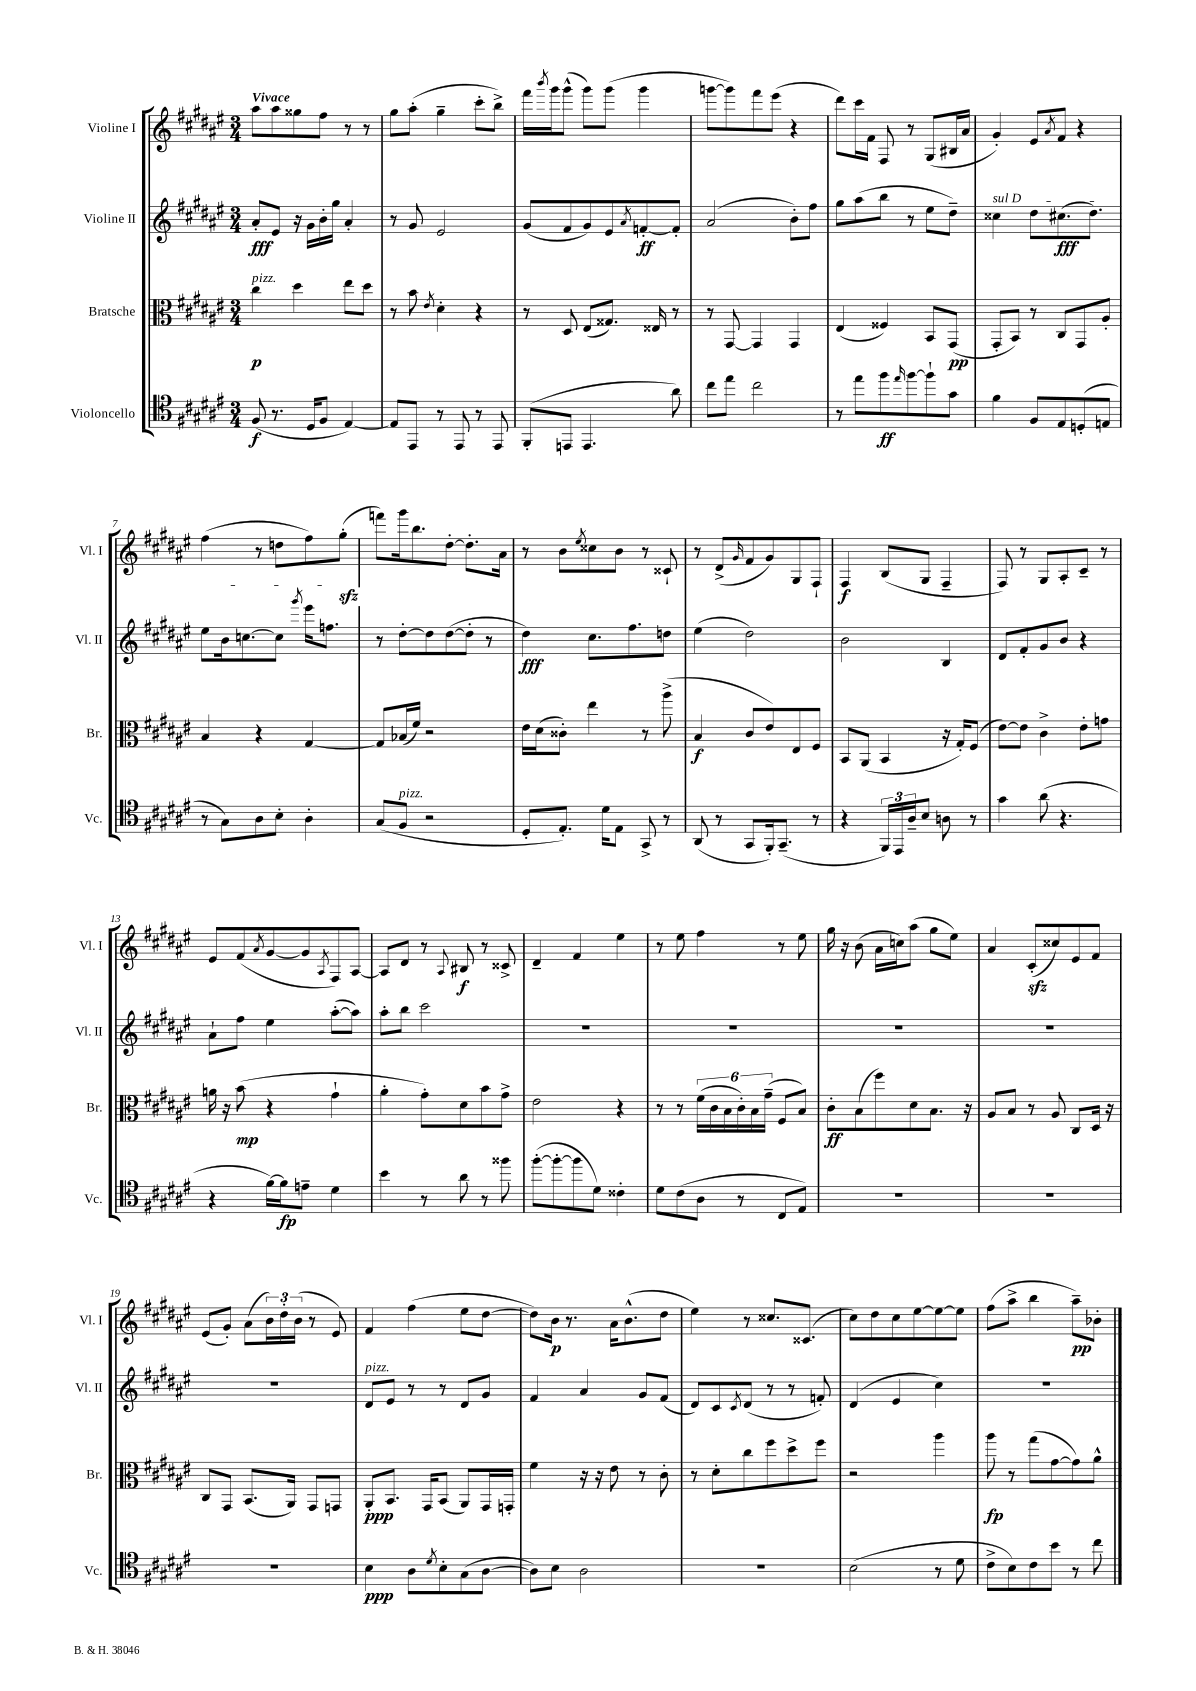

**kern	**kern	**kern	**kern
*staff4	*staff3	*staff2	*staff1
*clefC4	*clefC3	*clefG2	*clefG2
*k[f#c#g#d#a#e#]	*k[f#c#g#d#a#e#]	*k[f#c#g#d#a#e#]	*k[f#c#g#d#a#e#]
*M3/4	*M3/4	*M3/4	*M3/4
(8F#	4cc#	8a#'	8aa#
8.r	.	8e#	8aa#
.	4dd#	16r	8gg##
16D#	.	16g#	.
8F#	.	16b'	8ff#
.	.	16gg#	.
[4E#)	8ee#	4a#'	8r
.	8dd#	.	8r
=	=	=	=
8E#]	8r	8r	8gg#
8EE#	8b	8g#	(8aa#'
.	8qe#	.	.
8r	4d#'	2e#	4gg#~
8EE#	.	.	.
8r	4r	.	8ccc#'
8EE#	.	.	8bb^)
=	=	=	=
(8FF#'	8r	(8g#	16fff#
.	.	.	8qbbb
.	.	.	16ggg#
8EE	8D#	8f#	(8ggg#^^
4.EE	(8E#	8g#)	8ggg#)
.	8.G##)	8e#	(8ggg#
.	.	8qa#	.
.	.	[8f'	4ggg#
.	16E##	.	.
8a#)	8r	8f']	.
=	=	=	=
8cc#	8r	(2a#	[8ggg
8ee#	[8GG#	.	8ggg])
2cc#	4GG#]	.	8fff#
.	.	.	(8eee#
.	4GG#	8b')	4r
.	.	8ff#	.
=	=	=	=
8r	(4E#	8gg#	8ddd#)
8ee#	.	(8aa#	16ccc#
.	.	.	16f#
8ff#	4F##)	8bb	8F#
16qqee#	.	.	.
[8ff#	.	8r	8r
8ff#`]	8BB	8ee#	(8G#
8g#	(8GG#	8dd#~)	16B#
.	.	.	16a#
=	=	=	=
4f#	8GG#'	4cc##	4g#')
.	8BB)	.	.
8F#	8r	8dd#	8e#
.	.	.	8qa#
8E#	8C#	(8.cc#	8f#
(8D'	8GG#	.	4r
.	.	8.dd#)	.
8E	8A#'	.	.
=	=	=	=
8r	4B	8ee#	(4ff#
8G#)	.	16b	.
.	.	[8.cc	.
8A#	4r	.	8r
8B'	.	8cc]	8dd
.	.	8qggg#	.
4A#'	[4G#	16eee#	8ff#)
.	.	8.ff	.
.	.	.	(8gg#'
=	=	=	=
(8G#	8G#]	8r	8fff)
8F#	(16B-	[8dd#'	16ggg#
.	16f#)	.	8.bb
2r	2r	8dd#]	.
.	.	([8dd#	[8dd#'
.	.	8dd#']	8.dd#']
.	.	8r	.
.	.	.	16a#
=	=	=	=
8D#'	16e#	4dd#)	8r
.	(16d#	.	.
8.E#')	8c##')	.	8b
.	.	.	8qee#
.	4ee#	8.cc#	8cc##
16d#	.	.	.
8E#	.	.	8b
.	.	8.ff#	.
8GG#^	8r	.	8r
8r	(8aa#^	8dd	8c##`
=	=	=	=
(8AA#	4B	(4ee#	8r
8r	.	.	(8d#^
.	.	.	16qqg#
8GG#	8c#	2dd#)	8f#
16FF#')	8e#)	.	8g#)
(8.GG#~	.	.	.
.	8E#	.	8G#
8r	8F#	.	8F#`
=	=	=	=
4r	8BB	2b	4F#
.	(8AA#	.	.
24FF#)	4BB	.	(8B
24EE#	.	.	.
24A#~	.	.	.
8B	.	.	8G#
8A	16r	4B	4F#~
.	16G#')	.	.
8r	(8F#	.	.
=	=	=	=
4g#	[8e#)	8d#	8F#)
.	8e#]	8f#'	8r
(8a#	4c#^	8g#	8G#
4.r	.	8b	8A#'
.	8e#'	4r	8c#~
.	8g	.	8r
=	=	=	=
4r	16a	8a#`	8e#
.	16r	.	.
.	(8b	8ff#	(8f#
.	.	.	8qa#
[16f#)	4r	4ee#	[8g#
16f#]	.	.	.
8e~	.	.	8g#]
.	.	.	8qA#
4d#	4g#`	([8aa#'	8F#)
.	.	8aa#])	[8A#
=	=	=	=
4b	4a#'	8aa#'	8A#]
.	.	8bb	8d#
8r	8g#')	2ccc#	8r
.	.	.	8qqA#
8a#	8d#	.	8B#
8r	8b	.	8r
8ff##	8g#^	.	8c##^
=	=	=	=
([8ff#'	2e#	2.r	4d#~
8ff#'_	.	.	.
8ff#]	.	.	4f#
8d#)	.	.	.
4c##'	4r	.	4ee#
=	=	=	=
8d#	8r	2.r	8r
(8c#	8r	.	8ee#
8A#	(24f#	.	4ff#
.	24c#	.	.
.	24B	.	.
8r	24c#')	.	.
.	24B	.	.
.	(24g#~	.	.
8C#	8F#	.	8r
8E#)	8B)	.	8ee#
=	=	=	=
2.r	8c#'	2.r	16gg#
.	.	.	16r
.	(8B	.	(8b
.	8ff#)	.	16a#
.	.	.	16cc)
.	8d#	.	(8aa#
.	8.B	.	8gg#
.	.	.	8ee#)
.	16r	.	.
=	=	=	=
2.r	8A#	2.r	4a#
.	8B	.	.
.	8r	.	(8c#'
.	8A#	.	8cc##)
.	8C#	.	8e#
.	16D#	.	8f#
.	16r	.	.
=	=	=	=
2.r	8C#	2.r	(8e#
.	8GG#	.	8g#')
.	(8.BB	.	(8a#
.	.	.	24b)
.	.	.	24dd#'
.	16AA#)	.	.
.	.	.	(24b
.	8GG#	.	8r
.	8GG	.	8e#)
=	=	=	=
4B	8AA#'	8d#	4f#
.	8.BB	8e#	.
8A#	.	8r	(4ff#
.	16GG#	.	.
8qd#	.	.	.
8B'	(8BB	8r	.
(8G#	8AA#)	8d#	8ee#
[8A#	16GG#	8g#	[8dd#
.	16GG'	.	.
=	=	=	=
8A#])	4f#	4f#	8dd#])
8B	.	.	16b
.	.	.	8.r
2A#	16r	4a#	.
.	16r	.	.
.	8e#	.	16a#
.	.	.	(8.b^^
.	8r	8g#	.
.	8c#'	(8f#	8dd#
=	=	=	=
2.r	8r	8d#)	4ee#)
.	8d#'	8c#	.
.	.	8qc#	.
.	8cc#	(8d#	8r
.	8ff#	8r	8.cc##
.	8dd#^	8r	.
.	.	.	(8.c##
.	8ff#	8f')	.
=	=	=	=
(2B	2r	(4d#	8cc#)
.	.	.	8dd#
.	.	4e#	8cc#
.	.	.	[8ee#
8r	4aa#	4cc#)	8ee#_
8d#	.	.	8ee#]
=	=	=	=
8c#^	8aa#	2.r	(8ff#
8B)	8r	.	8aa#^
8c#	(8gg#	.	4bb
8b	[8g#	.	.
8r	8g#])	.	8aa#~)
8cc#	8a#^^	.	8b-'
==	==	==	==
*-	*-	*-	*-
